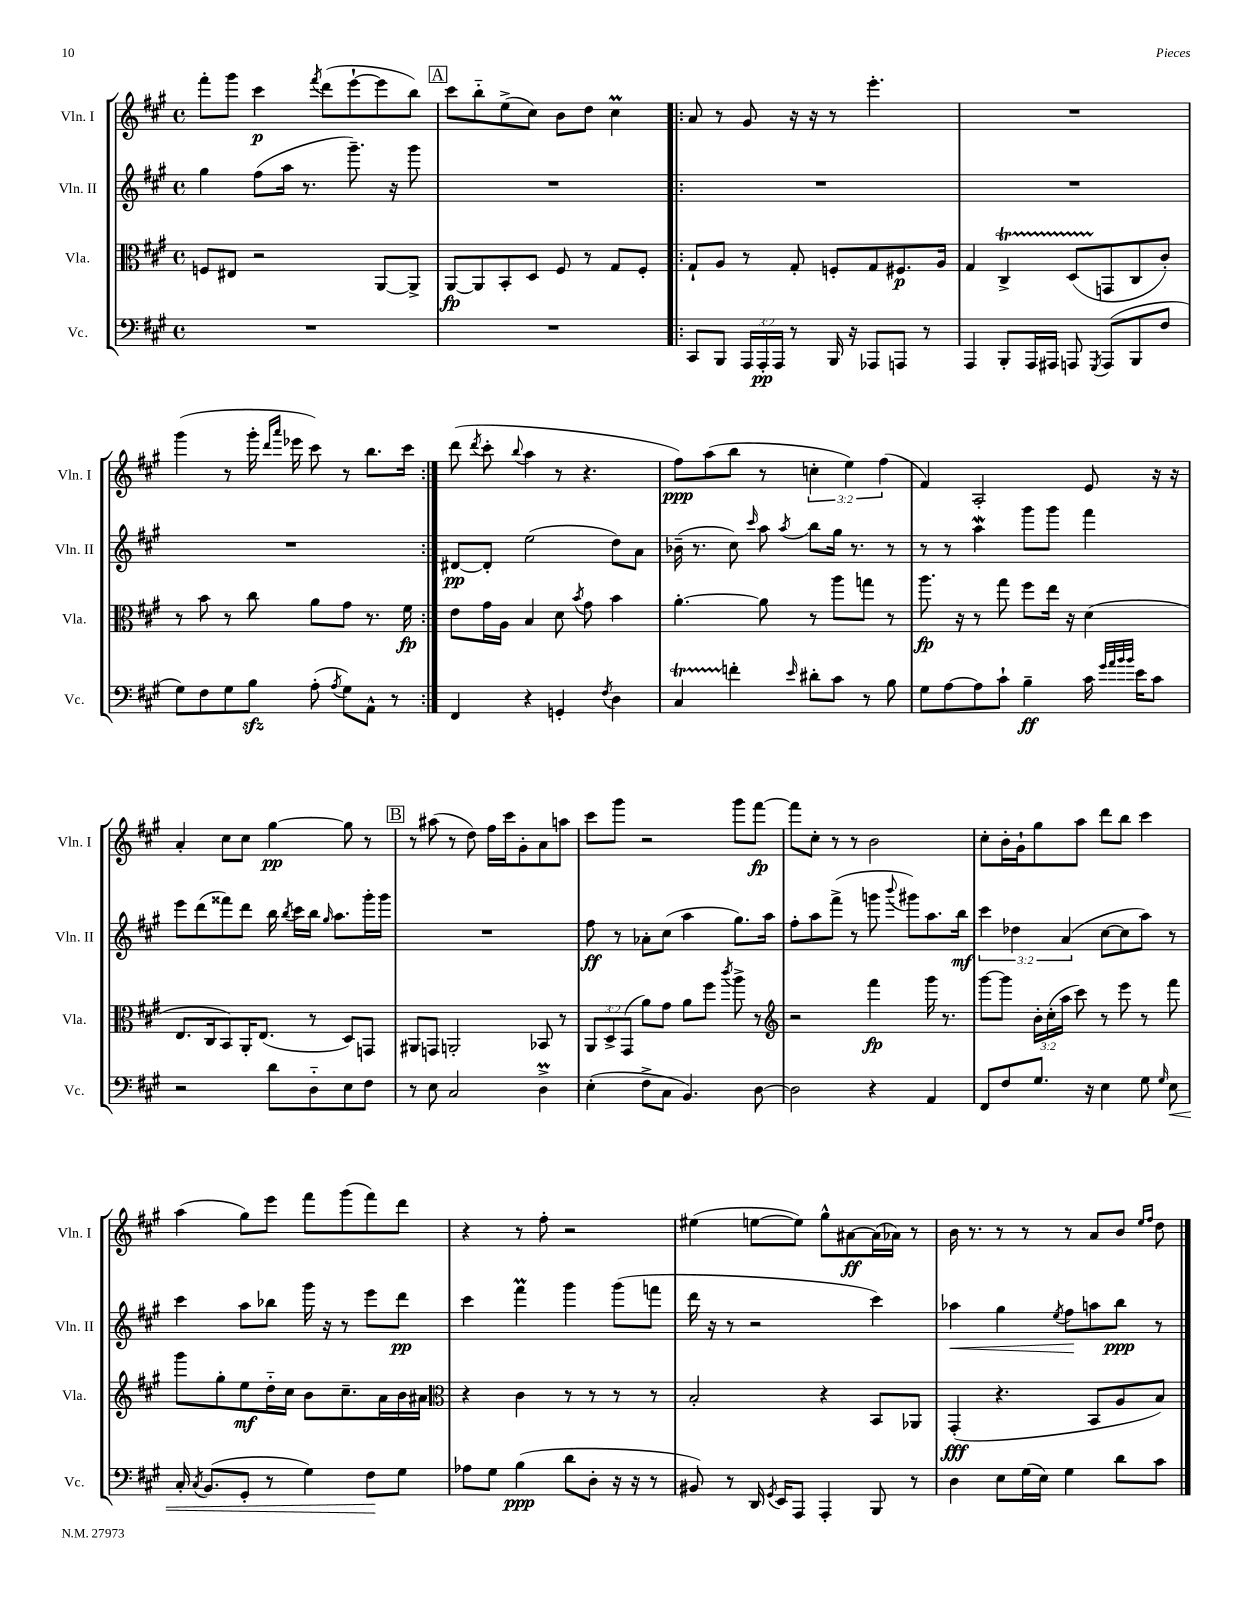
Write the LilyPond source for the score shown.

<<
\new StaffGroup <<
\new Staff = "s0" \with { instrumentName = "Vln. I" shortInstrumentName = "Vln. I" } {
    \clef treble \key a \major \defaultTimeSignature \time 4/4 \override Staff.TupletNumber.text = #tuplet-number::calc-fraction-text
    \autoBeamOff fis'''8[-. gis'''8] cis'''4\p \acciaccatura { fis'''8 } d'''8[( e'''8~-! e'''8 b''8]) |
    \mark \markup { \box "A" } cis'''8[ b''8-_ e''8->( cis''8]) b'8[ d''8] cis''4\prall |
    \repeat volta 2 { a'8 r8 gis'8 r16 r16 r8 e'''4.-. |
    R1 |
    gis'''4( r8 gis'''16-. \grace { d'''16[ a'''16] } ees'''16 cis'''8) r8 b''8.[ cis'''16] | }
    d'''8( \acciaccatura { d'''8 } cis'''8-. \appoggiatura { b''8 } a''4 r8 r4. |
    fis''8[\ppp) a''8( b''8] r8 \tuplet 3/2 { c''4-. e''4) fis''4( } |
    fis'4) a2-. e'8 r16 r16 |
    a'4-. cis''8[ cis''8] gis''4~\pp gis''8 r8 |
    \mark \markup { \box "B" } r8 ais''8( r8 d''8) fis''16[ cis'''16 gis'8-. a'8 a''8] |
    cis'''8[ gis'''8] r2 gis'''8[ fis'''8]~\fp |
    fis'''8[ cis''8]-. r8 r8 b'2 |
    cis''8[-. b'16-. gis'16-! gis''8 a''8] d'''8[ b''8] cis'''4 |
    a''4( gis''8[) e'''8] fis'''8[ gis'''8( fis'''8) d'''8] |
    r4 r8 fis''8-. r2 |
    eis''4( e''8[~ e''8]) gis''8[-^ ais'8~\ff ais'16( aes'16]) r8 |
    b'16 r8. r8 r8 r8 a'8[ b'8] \grace { e''16[ fis''16] } d''8 \bar "|." |
}
\new Staff = "s1" \with { instrumentName = "Vln. II" shortInstrumentName = "Vln. II" } {
    \clef treble \key a \major \defaultTimeSignature \time 4/4 \override Staff.TupletNumber.text = #tuplet-number::calc-fraction-text
    \autoBeamOff gis''4 fis''8[( a''16] r8. gis'''8.--) r16 gis'''8 |
    \mark \markup { \box "A" } R1 |
    \repeat volta 2 { R1 |
    R1 |
    R1 | }
    dis'8[~\pp dis'8]-. e''2( d''8[) a'8] |
    bes'16--( r8. cis''8) \grace { cis'''16 } a''8 \acciaccatura { a''8 } b''8[ gis''16] r8. r8 |
    r8 r8 a''4\mordent gis'''8[ gis'''8] fis'''4 |
    e'''8[ d'''8( fisis'''8) d'''8] b''16 \acciaccatura { b''8 } cis'''16[ b''16] \grace { gis''16 } a''8.[ gis'''16-. gis'''16] |
    \mark \markup { \box "B" } R1 |
    fis''8\ff r8 aes'8[-. cis''8]( a''4 gis''8.[) a''16] |
    fis''8[-. a''8 fis'''8]->( r8 g'''8 \appoggiatura { b'''8 } gis'''8[) a''8. b''16]\mf |
    \tuplet 3/2 { cis'''4 des''4 a'4( } cis''8[~ cis''8 a''8]) r8 |
    cis'''4 a''8[ bes''8] gis'''16 r16 r8 e'''8[ d'''8]\pp |
    cis'''4 fis'''4\prall gis'''4 gis'''8[( f'''8] |
    d'''16 r16 r8 r2 cis'''4) |
    aes''4\< gis''4 \acciaccatura { e''8 } fis''8[\! a''8 b''8]\ppp r8 \bar "|." |
}
\new Staff = "s2" \with { instrumentName = "Vla." shortInstrumentName = "Vla." } {
    \clef alto \key a \major \defaultTimeSignature \time 4/4 \override Staff.TupletNumber.text = #tuplet-number::calc-fraction-text
    \autoBeamOff f8[ eis8] r2 a,8[~ a,8]-> |
    \mark \markup { \box "A" } a,8[~\fp a,8 b,8-. d8] fis8 r8 gis8[ fis8]-. |
    \repeat volta 2 { gis8[-! a8] r8 gis8-. f8[-. gis8 fis8.\p a16] |
    gis4 cis4->\startTrillSpan d8[( g,8\stopTrillSpan cis8 cis'8]-.) |
    r8 b'8 r8 cis''8 a'8[ gis'8] r8. fis'16\fp | }
    e'8[ gis'16 a16] b4 d'8 \acciaccatura { b'8 } gis'8 b'4 |
    a'4.~-. a'8 r8 a''8[ g''8] r8 |
    a''8.\fp r16 r8 gis''8 fis''8[ e''16] r16 d'4( |
    e8.[ cis16 b,8) a,16-. e8.]( r8 d8[) g,8] |
    \mark \markup { \box "B" } ais,8[ g,8] a,2-. bes,8 r8 |
    \tuplet 3/2 { a,8[ d8-> gis,8]( } a'8[) gis'8] a'8[ fis''8] \acciaccatura { cis'''8 } a''8-> r8 |
    \clef treble r2 fis'''4\fp gis'''16 r8. |
    gis'''8[~ gis'''8] \tuplet 3/2 { b'16[-. cis''16-.( a''16] } cis'''8) r8 e'''8 r8 fis'''8 |
    gis'''8[ gis''8-. e''8\mf d''16-_ cis''16] b'8[ cis''8.-- a'16 b'16 ais'16] |
    \clef alto r4 cis'4 r8 r8 r8 r8 |
    b2-. r4 b,8[ aes,8] |
    gis,4-.\fff( r4. b,8[ a8 b8]) \bar "|." |
}
\new Staff = "s3" \with { instrumentName = "Vc." shortInstrumentName = "Vc." } {
    \clef bass \key a \major \defaultTimeSignature \time 4/4 \override Staff.TupletNumber.text = #tuplet-number::calc-fraction-text
    \autoBeamOff R1 |
    \mark \markup { \box "A" } R1 |
    \repeat volta 2 { cis,8[ b,,8] \tuplet 3/2 { a,,16[ a,,16-.\pp a,,16] } r8 b,,16 r16 aes,,8[ a,,8] r8 |
    a,,4 b,,8[-. a,,16 ais,,16] a,,8 \acciaccatura { gis,,8 } a,,8[( b,,8 fis8] |
    gis8[) fis8 gis8 b8]\sfz a8-.( \acciaccatura { a8 } gis8[) a,8]-^ r8 | }
    fis,4 r4 g,4-. \acciaccatura { fis8 } d4 |
    cis4\startTrillSpan f'4-.\stopTrillSpan \grace { e'16 } dis'8[-. cis'8] r8 b8 |
    gis8[ a8~ a8 cis'8]-! b4--\ff cis'16 \grace { gis'32[ a'32 b'32 b'32] } e'16[ cis'8] |
    r2 d'8[ d8-_ e8 fis8] |
    \mark \markup { \box "B" } r8 e8 cis2 d4->\prall |
    e4-.( fis8[-> cis8] b,4.) d8~ |
    d2 r4 a,4 |
    fis,8[ fis8 gis8.] r16 e4 gis8 \grace { gis16 } e8\< |
    cis16-. \acciaccatura { cis8 } b,8.[( gis,8]-. r8 gis4) fis8[\! gis8] |
    aes8[ gis8] b4\ppp( d'8[ d8]-. r16 r16 r8 |
    bis,8) r8 d,16 \acciaccatura { gis,8 } e,16[ a,,8] a,,4-. b,,8 r8 |
    d4 e8[ gis16( e16]) gis4 d'8[ cis'8] \bar "|." |
}
>>
>>
\layout { \context { \Score \remove "Bar_number_engraver" } }
